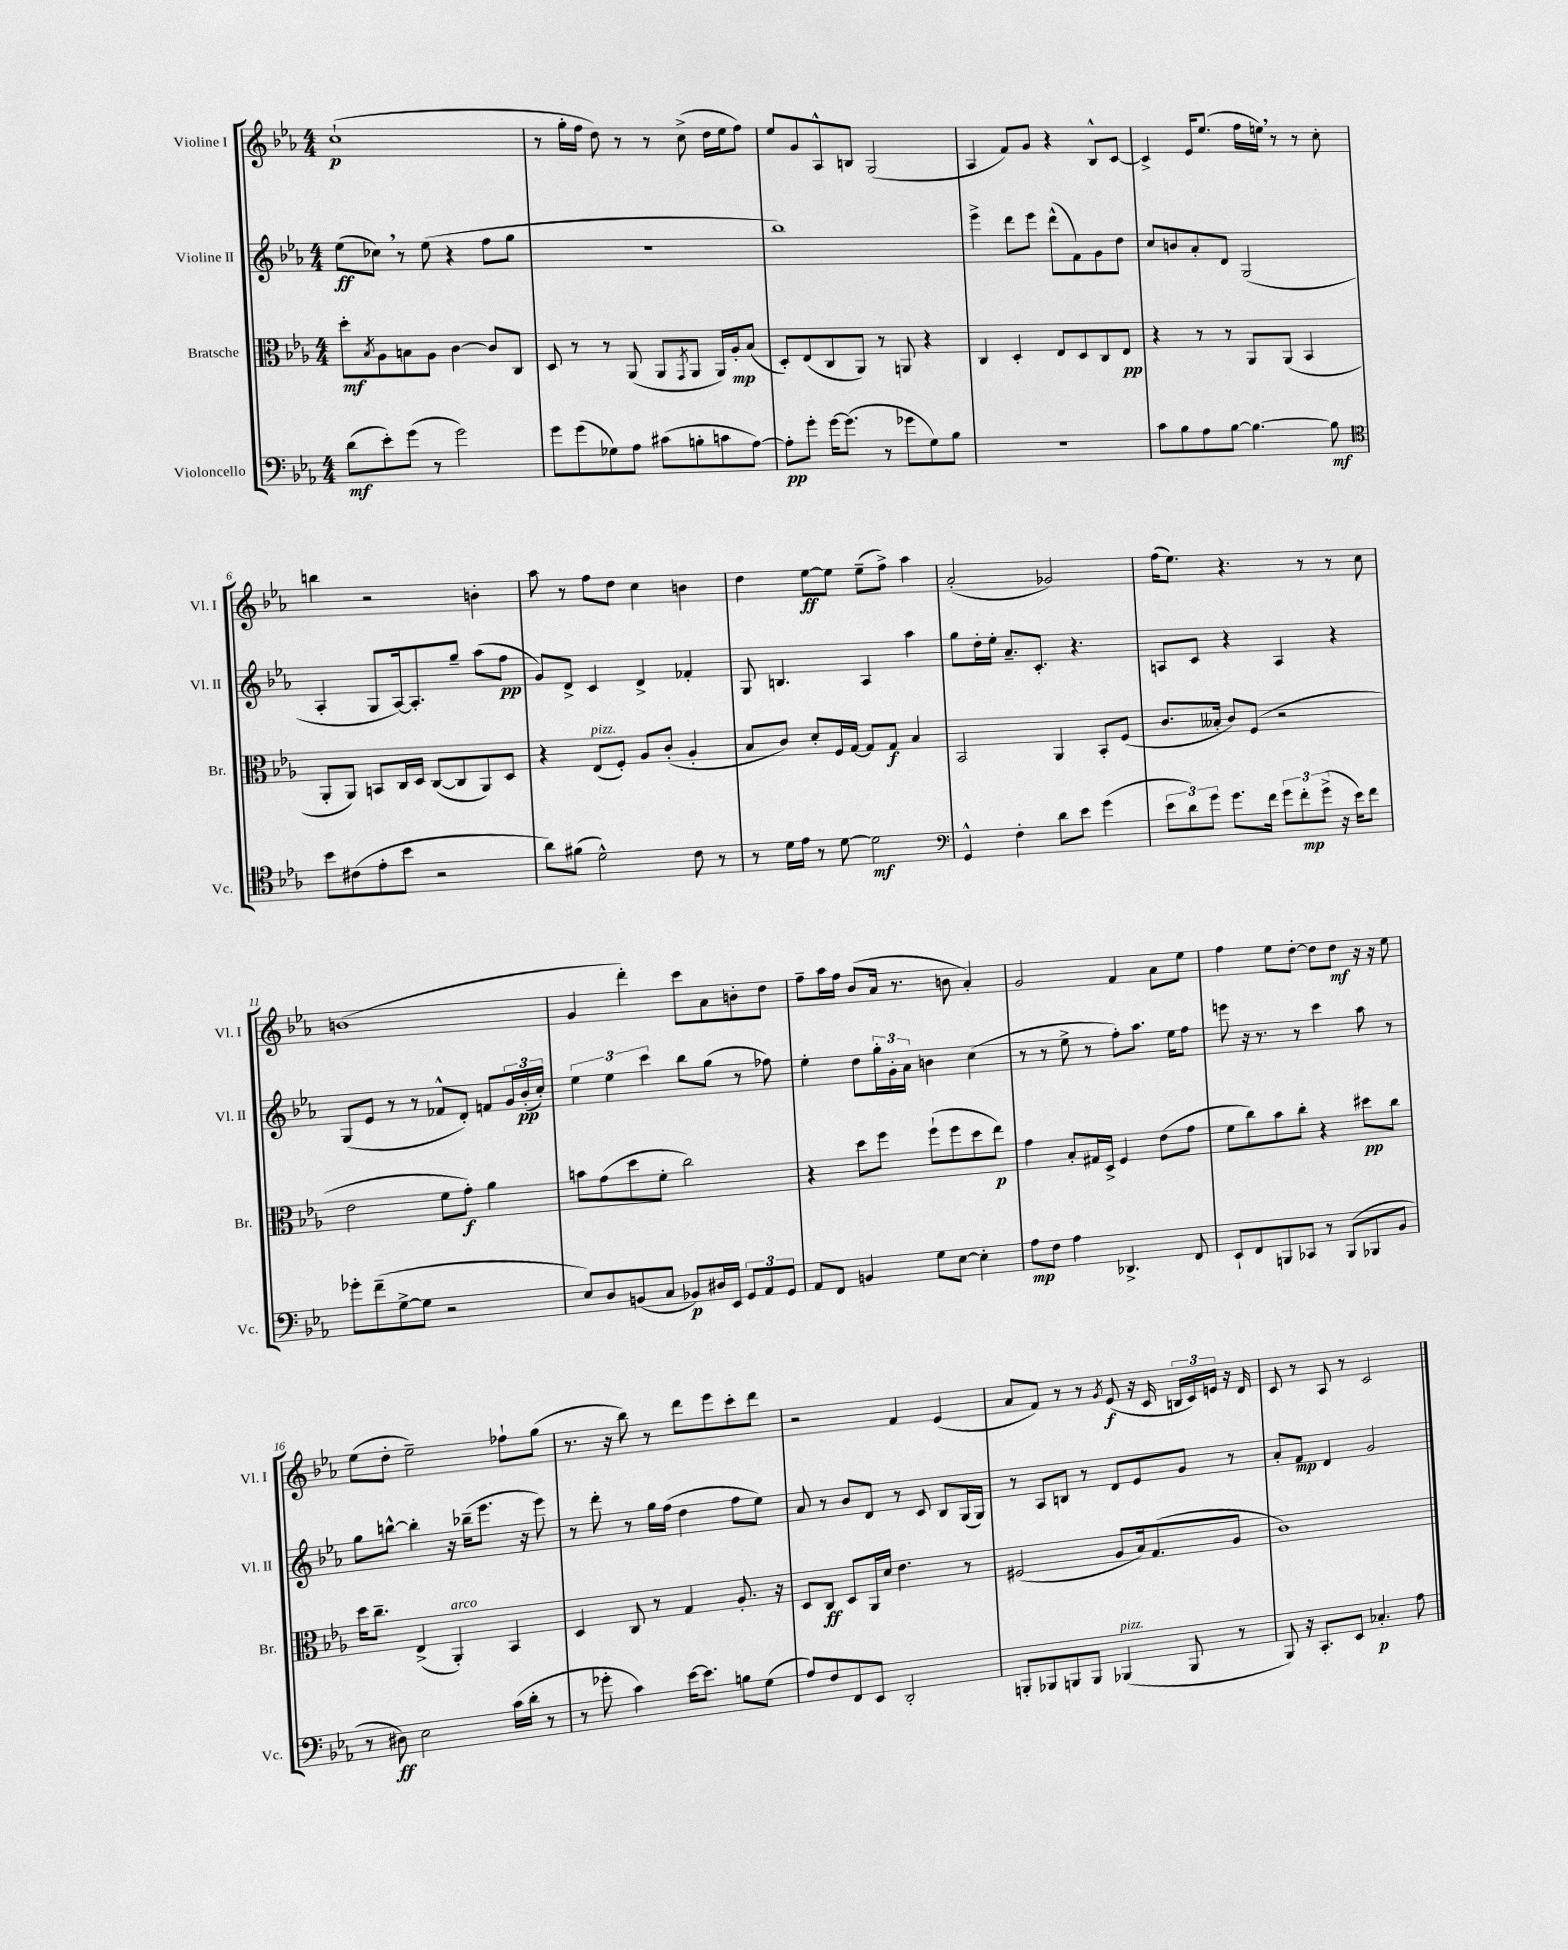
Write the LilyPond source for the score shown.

<<
\new StaffGroup <<
\new Staff = "s0" \with { instrumentName = "Violine I" shortInstrumentName = "Vl. I" } {
    \clef treble \key ees \major \numericTimeSignature \time 4/4
    c''1-!\p( |
    r8 g''16-. f''16 d''8) r8 r8 c''8->( d''16 ees''16 f''8) |
    ees''8 g'8 aes8-^ b8 g2( |
    aes4 f'8) g'8 r4 bes8-^ c'8~ |
    c'4-> ees'16 ees''8.( f''16 e''16) \breathe r8 r8 c''8-. |
    b''4 r2 b'4-. |
    aes''8 r8 f''8 d''8 c''4 b'4 |
    d''4 ees''8~\ff ees''8 ees''8--( f''8->) aes''4 |
    aes'2-.( ges'2) |
    f''16( ees''8.) r4. r8 r8 c''8 |
    b'1( |
    g'4 d'''4-.) c'''8 aes'8 b'8-. d''8 |
    f''8-- aes''16 f''16 bes'8( aes'16 r8. b'8 aes'4-.) |
    g'2 f'4 aes'8 ees''8 |
    f''4 ees''8 d''8~-. d''8 d''8\mf r16 r16 ees''8 |
    ees''8( d''8-. ees''2--) fes''8-! g''8( |
    r8. r16 bes''8) r8 d'''8 ees'''8 c'''8-. d'''8 |
    r2 f'4 ees'4( |
    aes'8 f'8) r8 r8 \acciaccatura { g'8 } ees'8\f( r16 c'16 \tuplet 3/2 { b16 c'16) e'16 } r16 d'16 |
    c'8 r8 aes8 r8 c'2 \bar "|." |
}
\new Staff = "s1" \with { instrumentName = "Violine II" shortInstrumentName = "Vl. II" } {
    \clef treble \key ees \major \numericTimeSignature \time 4/4
    ees''8\ff( ces''8) \breathe r8 ees''8( r4 f''8 g''8 |
    r1 |
    bes''1) |
    ees'''4-> d'''8 ees'''8 d'''8-^( f'8) g'8 d''8 |
    c''8 b'8 aes'8-. d'8 g2( |
    aes4-. g8 aes16~) aes8.-. g''8-- aes''8( f''8\pp |
    g'8) d'8-> c'4 d'4-> fes'4-. |
    g8 b4. aes4 aes''4 |
    g''8 d''16-. ees''16-. aes'8.-- c'8.-. r4. |
    a8 c'8 r4 a4 r4 |
    g8( ees'8 r8 r8 fes'8-^ d'8-.) f'8 \tuplet 3/2 { g'16 bes'16-.\pp( c''16-.) } |
    \tuplet 3/2 { ees''4 ees''4 c'''4 } bes''8 g''8( r8 fes''8) |
    ees''4-. d''8 \tuplet 3/2 { g''16-. g'16-. aes'16 } b'4 c''4( |
    r8 r8 ees''8-> r8 f''8-.) aes''8. ees''16 f''8 |
    e'''8 r16 r8. r8 c'''4 aes''8 r8 |
    g''8 b''8~-^ b''4-. r16 bes''16--( ees'''8. r16 ees'''8) |
    r8 d'''8-. r8 g''16 f''16( d''4 f''8 ees''8) |
    aes'8 r8 bes'8 d'8 r8 c'8 bes8 g16( g16) |
    r8 aes8 b8 r8 d'8 ees'8 g'8 r8 |
    aes'8-. f'8\mp d'4 g'2 \bar "|." |
}
\new Staff = "s2" \with { instrumentName = "Bratsche" shortInstrumentName = "Br." } {
    \clef alto \key ees \major \numericTimeSignature \time 4/4
    d''8-.\mf \acciaccatura { bes8 } aes8 b8 aes8 c'4~ c'8 c8 |
    d8 r8 r8 aes,8( aes,8 \acciaccatura { g,8 } aes,8 aes,16) aes16-.\mp bes8( |
    d8-.) ees8( c8 aes,8) r8 a,8 r4 |
    c4 d4-. ees8 d8 c8 ees8\pp |
    r4 r8 r8 aes,8 aes,8( bes,4 |
    aes,8-. aes,8) b,8 c16 d16 c8~( c8 aes,8) d8 |
    r4 ees8^\markup { \italic "pizz." }( f8-.) aes8 c'8-.( aes4-. |
    bes8 c'8) d'8-. f16 g16~ g8 g8\f bes4 |
    bes,2 aes,4 bes,8-. f8( |
    c'8. beses16-. c'8) f8( r2 |
    ees'2 f'8 g'8-.\f) aes'4 |
    b'8 g'8( d''8 f'8-. c''2) |
    r4 d''8 f''8 f''8-!( f''8 d''8 ees''8\p) |
    g'4 bes8-. gis16 d16-> f4 ees'8( g'8 |
    f'8 c''8) bes'8 c''8-. r4 dis''8\pp c''8 |
    d''16 c''8.-- ees4->( aes,4-.^\markup { \italic "arco" }) bes,4 |
    d4 c8 r8 g4 aes8.-. r16 |
    d8 c8\ff d8 aes,16 d'16 ees'4. r8 |
    fis2( aes8 bes16) g8.( aes8 |
    c'1) \bar "|." |
}
\new Staff = "s3" \with { instrumentName = "Violoncello" shortInstrumentName = "Vc." } {
    \clef bass \key ees \major \numericTimeSignature \time 4/4
    d'8\mf( ees'8-.) g'8( r8 g'2) |
    g'8 g'8( ges8) aes8 cis'8( b8-. c'8 aes8~) |
    aes8-.\pp g'8-. g'16~ g'8.( r8 ges'8 g8) bes8 |
    R1 |
    c'8 bes8 aes8 bes8~ bes4.~ bes8\mf |
    \clef tenor bes'8 cis'8( ees'8-. bes'8 r2 |
    aes'8) fis'8( d'2-^) c'8 r8 |
    r8 d'16 ees'16 r8 d'8~ d'2\mf |
    \clef bass g,4-^ f4-. d'8 ees'8 g'4( |
    \tuplet 3/2 { ees'8 d'8) g'8 } g'8. f'16 \tuplet 3/2 { g'8 f'8-.\mp g'8->( } r16 ees'16) f'8 |
    ges'8-. f'8--( g8~-> g8 r2 |
    ees8) d8 b,8( c8 bes,8\p) dis16 ees,16 \tuplet 3/2 { g,8 aes,8 g,8 } |
    aes,8 f,8 b,4 g8 ees8~ ees4-. |
    aes8\mp f8 aes4 des,4.-> f,8 |
    ees,8-! f,8 b,,8 ces,8 r8 b,,8( bes,,8 bes,8 |
    r8 dis8\ff) ees2 c'16( d'16-. r8 |
    r8 ges'8-. c'4) ees'16~ ees'8. b8 g8( |
    aes8) f8 f,8 ees,8 d,2-. |
    b,,8-. bes,,8 b,,8 b,,8 bes,,4^\markup { \italic "pizz." }( bes,,8 r8 |
    bes,,8) r16 c,8.-. ees,8 ces4.-.\p aes8 \bar "|." |
}
>>
>>
